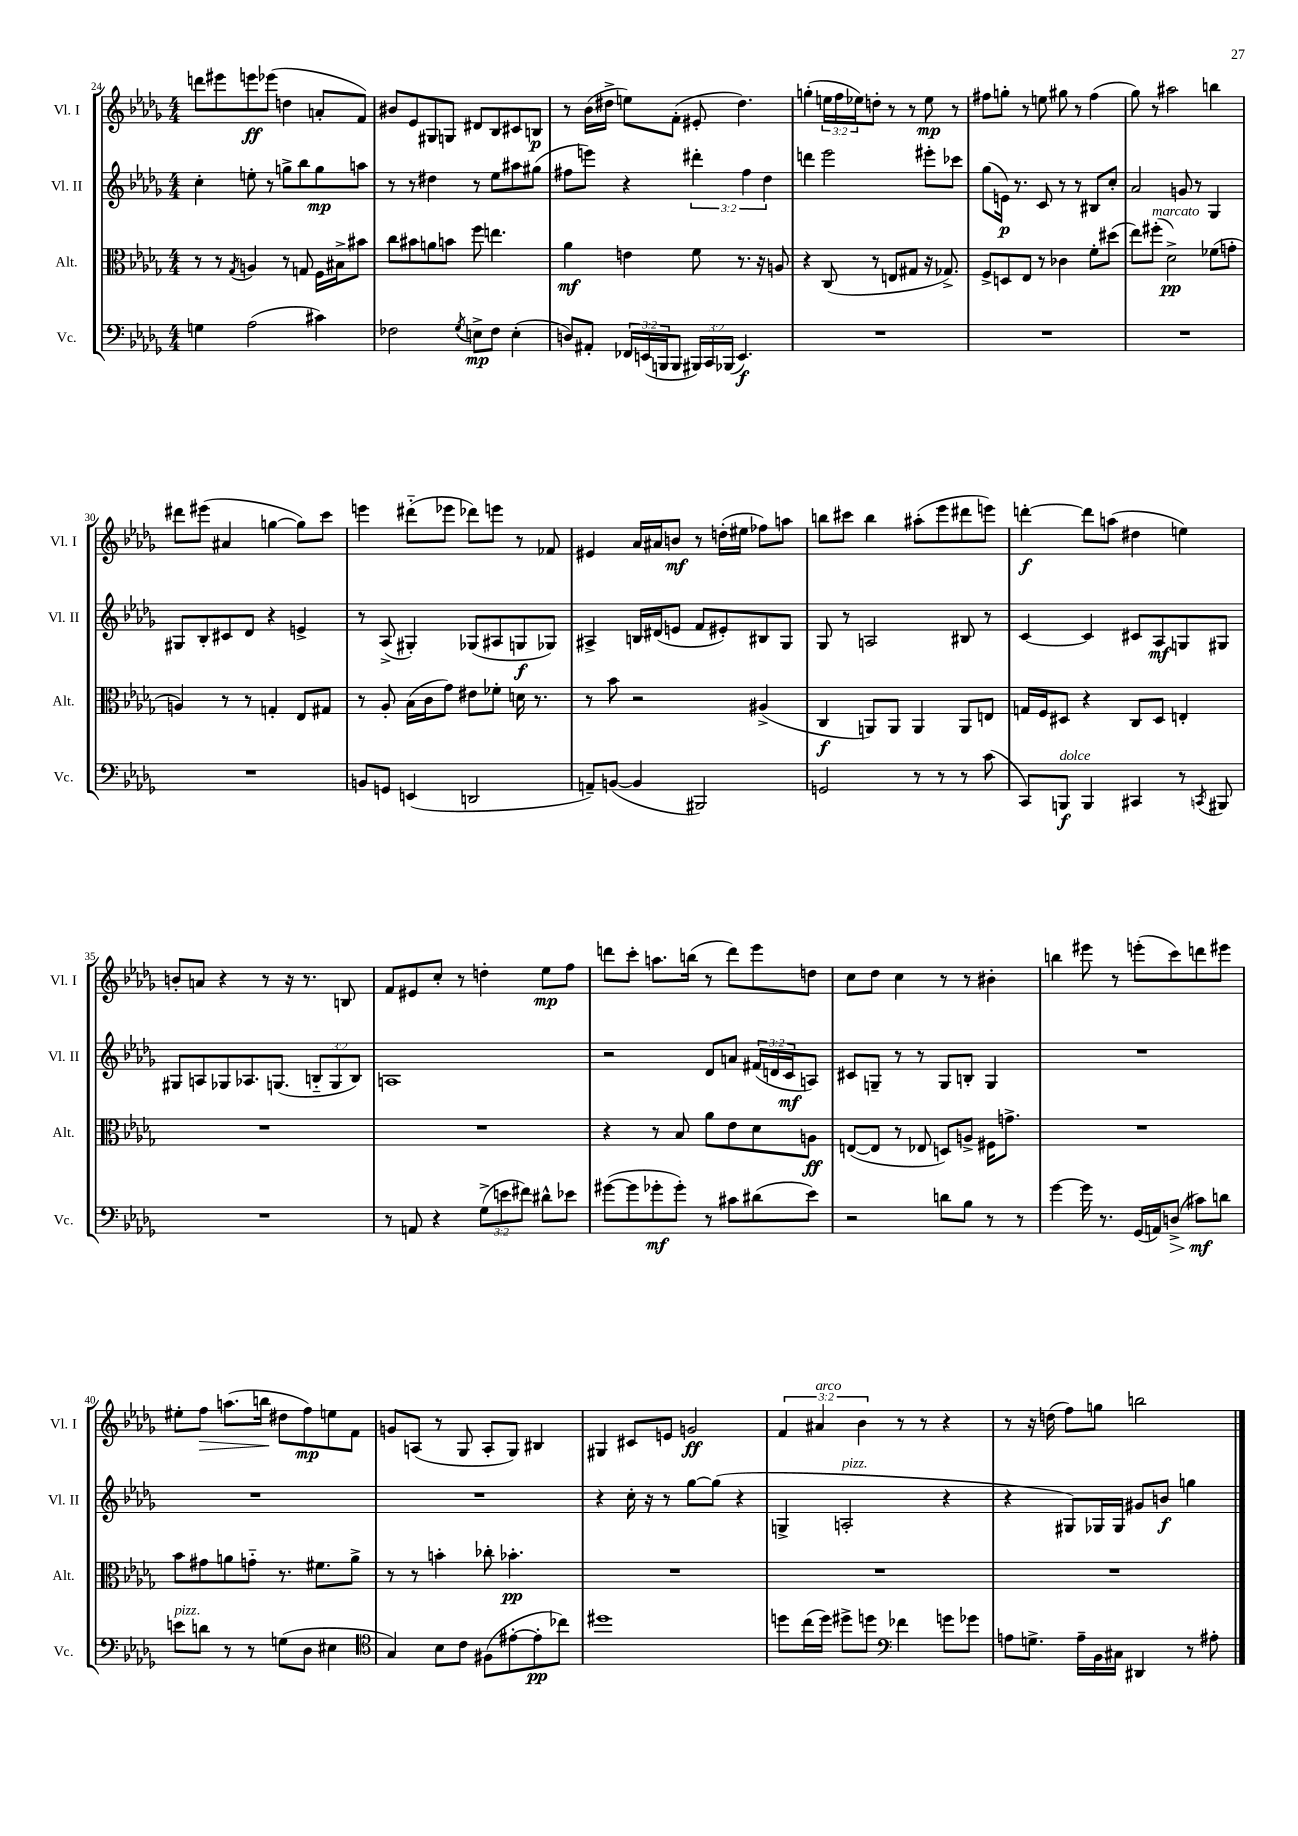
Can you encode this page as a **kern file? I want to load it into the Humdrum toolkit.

**kern	**kern	**kern	**kern
*staff4	*staff3	*staff2	*staff1
*clefF4	*clefC3	*clefG2	*clefG2
*k[b-e-a-d-g-]	*k[b-e-a-d-g-]	*k[b-e-a-d-g-]	*k[b-e-a-d-g-]
*M4/4	*M4/4	*M4/4	*M4/4
4G\	8r	4cc'\	8ddd\L
.	8r	.	8eee#\
.	8qG-/	.	.
(2A-\	4A/	8ee'\	8eee\
.	.	8r	(8eee-\J
.	8r	8gg^\L	4dd\
.	8G/	8bb-\	.
4c#\)	16F\LL	8gg\	8a'/L
.	16B#^\J	.	.
.	8b#\J	8aa\J	8f/J)
=	=	=	=
2F-\	8cc\L	8r	8b#/L
.	8b#\	8r	8e-/
.	8a\	4dd#\	8G#/
.	8b\J	.	8G/J
8qG-/	.	.	.
8E^\L	8ff\	8r	8d#/L
8F-\J	4.ee\	8ee-\L	8B-/
(4E'\	.	8aa#\	8c#/
.	.	(8gg#\J	8B/J
=	=	=	=
8D/L)	4a-\	8ff#\L	8r
8AA#'/J	.	8eee\J)	(16b-\LL
.	.	.	16dd#^\JJ
24FF-/LL	4e\	4r	8ee\L)
(24EE/	.	.	.
24BBB/J	.	.	.
8BBB/J	.	.	(8f'\J
24BBB#/LL)	8f\	6ddd#'\	8e#'/
24CC/	.	.	.
(24BBB-/JJ	.	.	.
4.EE/)	8.r	.	4.dd#\)
.	.	6ff#\	.
.	16r	.	.
.	.	6dd-\	.
.	8A/	.	.
=	=	=	=
1r	4r	4ddd\	(4gg'\
.	(8C/	2eee-\	24ee\LL
.	.	.	24ff\
.	.	.	24ee-\J)
.	8r	.	8dd'\J
.	8E/L	.	8r
.	8G#/J	.	8r
.	16r	8eee#'\L	8ee-\
.	8.G-^/)	.	.
.	.	8ccc-\J	8r
=	=	=	=
1r	8F^/L	(8gg-\L	8ff#\L
.	8D/	16e\Jk)	8gg'\J
.	.	8.r	.
.	8E-/J	.	8r
.	8r	8c/	8ee\
.	4c-\	8r	8gg#\
.	.	8r	8r
.	8f'\L	8B#/L	(4ff#\
.	(8dd#\J	8cc'/J	.
=	=	=	=
1r	8ee-\L)	2a-/	8gg-\)
.	(8ff#'\J	.	8r
.	2d-^\)	.	2aa#\
.	.	8g/	.
.	.	8r	.
.	(8f-\L	4G-/	4bb\
.	8g'\J	.	.
=	=	=	=
1r	4A/)	8G#/L	8ddd#\L
.	.	8B-'/	(8eee#\J
.	8r	8c#/	4a#/
.	8r	8d-/J	.
.	4G'/	4r	[4gg\
.	8E-/L	4e^/	8gg\]L)
.	8G#/J	.	8ccc\J
=	=	=	=
8BB/L	8r	8r	4eee\
8GG/J	8A-'/	(8A-^/	.
(4EE/	(16B-\LL	4G#'/)	(8ddd#'~\L
.	16c\J	.	.
.	8g-\J)	.	8eee-\J
2DD/	8e#\L	(8G-/L	8ddd-\L)
.	8f-'\J	8A#/	8eee\J
.	16d\	8G/	8r
.	8.r	.	.
.	.	8G-/J)	8f-/
=	=	=	=
8AA~/L)	8r	4A#^/	4e#/
([8BB/J	8b-\	.	.
4BB/]	2r	16B/LL	16a-/LL
.	.	(16d#/J	16a#/J
.	.	8e/J	8b/J
2BBB#/)	.	8f/L	8r
.	.	8e#'/)	(16dd'\LL
.	.	.	16ee#\JJ
.	(4A#^/	8B#/	8ff-\L)
.	.	8G-/J	8aa\J
=	=	=	=
2GG/	4C/	8G-/	8bb\L
.	.	8r	8ccc#\J
.	8AA/L)	2A/	4bb\
.	8AA/J	.	.
8r	4AA/	.	(8aa#'\L
8r	.	.	8eee-\
8r	8AA/L	8B#/	8ddd#\
(8c\	8E/J	8r	8eee\J)
=	=	=	=
8CC/L)	16G/LL	[4c/	[4ddd'\
.	16F/J	.	.
8BBB/J	8D#/J	.	.
4BBB/	4r	4c/]	8ddd\]L
.	.	.	(8aa\J
4CC#/	8C/L	8c#/L	4dd#\
.	8D#/J	8A-/	.
8r	4E'/	8G/	4ee\)
8qCC/	.	.	.
8BBB#/	.	8G#/J	.
=	=	=	=
1r	1r	8G#/L	8b'/L
.	.	8A/	8a/J
.	.	8G-/	4r
.	.	8.A-/	.
.	.	.	8r
.	.	(8.G/J	.
.	.	.	16r
.	.	.	8.r
.	.	12B'~/L	.
.	.	12G/	.
.	.	.	8B/
.	.	12B/J)	.
=	=	=	=
8r	1r	1A	8f/L
8AA/	.	.	8e#/
4r	.	.	8cc'/J
.	.	.	8r
(12G-^\L	.	.	4dd'\
12e\	.	.	.
12f#\J)	.	.	.
8d#^^\L	.	.	8ee-\L
8e-\J	.	.	8ff\J
=	=	=	=
([8g#\L	4r	2r	8ddd\L
8g#\]	.	.	8ccc'\J
8g-'\	8r	.	8.aa\L
8g-'\J)	8B-/	.	.
.	.	.	(16bb\Jk
8r	8a-\L	8d-/L	8r
8c#\L	8e-\	8a/J	8ddd\L)
(8d#\	8d-\	(24f#/LL	8eee-\
.	.	24d/	.
.	.	24c/J	.
8e-\J)	8A\J	8A/J)	8dd\J
=	=	=	=
2r	([8E/L	8c#/L	8cc\L
.	8E/]J	8G~/J	8dd-\J
.	8r	8r	4cc\
.	8E-/	8r	.
8d\L	8D/L)	8G/L	8r
8B-\J	8A^/J	8B'/J	8r
8r	16F#\LK	4G/	4b#'\
.	8.g^\J	.	.
8r	.	.	.
=	=	=	=
[4g-\	1r	1r	4bb\
16g-\]	.	.	8eee#\
8.r	.	.	.
.	.	.	8r
(16GG-/LL	.	.	(8eee'\L
16AA/J)	.	.	.
(8D^/J	.	.	8ccc\)
8c#\L)	.	.	8ddd\
8d\J	.	.	8eee#\J
=	=	=	=
8e\L	8b-\L	1r	8ee#'\L
8d\J	8g#\	.	8ff\J
8r	8a\	.	(8.aa\L
8r	8g'~\J	.	.
.	.	.	16bb\Jk
(8G\L	8.r	.	8dd#\L
8D-\J	.	.	8ff\)
.	8.f#\L	.	.
4E#\	.	.	8ee\
.	8a^\J	.	8f\J
=	=	=	=
*clefC4	*	*	*
4G-/)	8r	1r	8g/L
.	8r	.	(8A/J
8B-\L	4b'\	.	8r
8c\J	.	.	8G-/
(8F#\L	8cc-'\	.	8A'/L
[8e#'\	4.b-'\	.	8G-/J)
8e#'\]	.	.	4B#/
8cc-\J)	.	.	.
=	=	=	=
1dd#	1r	4r	4G#/
.	.	16cc'\	8c#/L
.	.	16r	.
.	.	8r	8e/J
.	.	[8gg-\L	2g/
.	.	(8gg-\]J	.
.	.	4r	.
=	=	=	=
8dd\L	1r	4G^/	6f/
(16cc\L	.	.	.
.	.	.	6a#/
16dd\JJ)	.	.	.
8dd#^\L	.	2A'/	.
.	.	.	6b-\
8dd\J	.	.	.
*clefF4	*	*	*
4f-\	.	.	8r
.	.	.	8r
8g\L	.	4r	4r
8g-\J	.	.	.
=	=	=	=
8A\L	1r	4r	8r
8.G^\J	.	.	16r
.	.	.	(16dd\
.	.	8G#/L)	8ff\L)
16A~\LL	.	.	.
16BB-\	.	16G-/L	8gg\J
16C#\JJ	.	16G-/JJ	.
4DD#/	.	8g#/L	2bb\
.	.	8b/J	.
8r	.	4gg\	.
8A#'\	.	.	.
==	==	==	==
*-	*-	*-	*-
